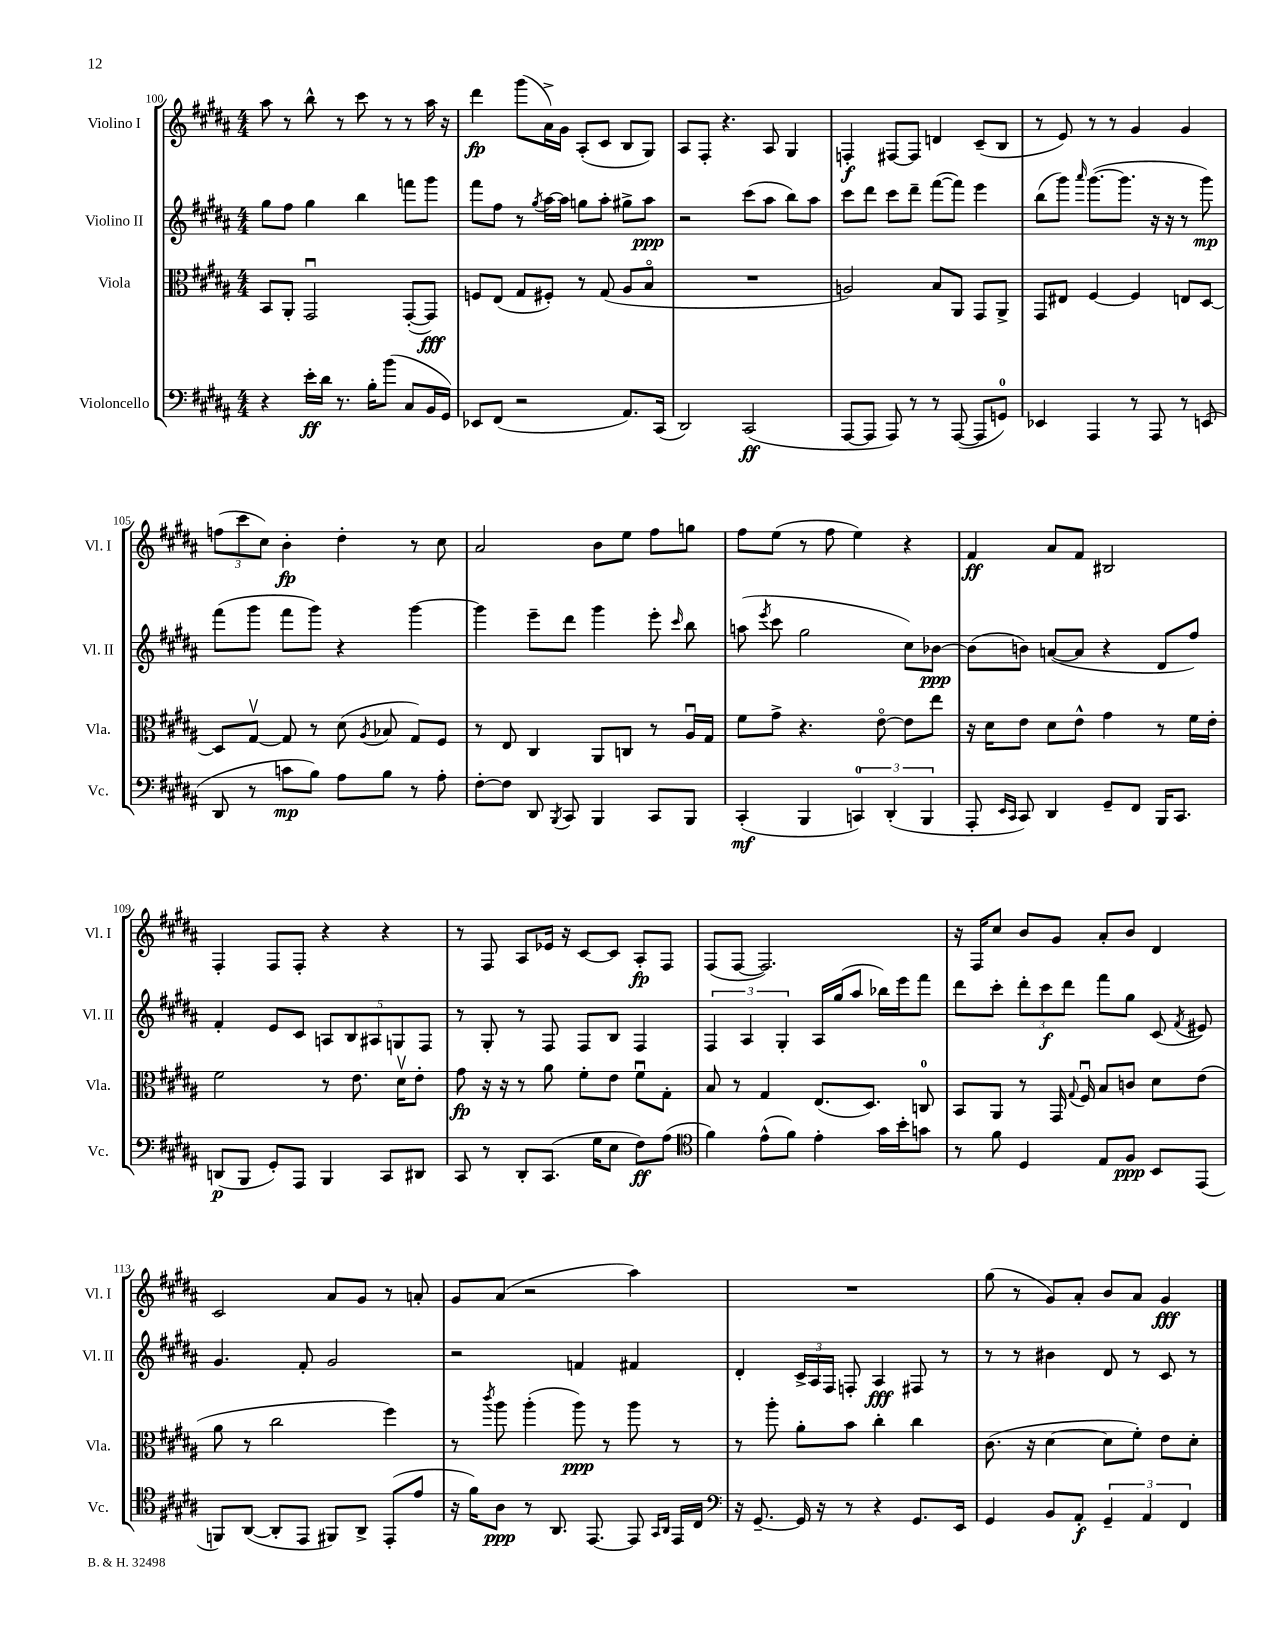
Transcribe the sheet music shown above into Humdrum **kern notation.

**kern	**kern	**kern	**kern
*staff4	*staff3	*staff2	*staff1
*clefF4	*clefC3	*clefG2	*clefG2
*k[f#c#g#d#a#]	*k[f#c#g#d#a#]	*k[f#c#g#d#a#]	*k[f#c#g#d#a#]
*M4/4	*M4/4	*M4/4	*M4/4
4r	8BB	8gg#	8aa#
.	8AA#'	8ff#	8r
16e'	2GG#u	4gg#	8bb^^
16d#	.	.	.
8.r	.	.	8r
.	.	4bb	8ccc#
16B'	.	.	.
(8b	.	.	8r
8C#	([8GG#'	8fff	8r
16BB	8GG#])	8ggg#	16aa#
16GG#)	.	.	16r
=	=	=	=
8EE-	8F	8fff#	4ddd#
(8FF#	(8E	8ff#	.
2r	8G#	8r	(8ggg#
.	.	8qgg#	.
.	8F#')	[16aa#	16a#^)
.	.	16aa#]	16g#
.	8r	8gg	(8A#'
.	(8G#	8aa#'	8c#
8.AA#)	8A#	8gg#^	8B
.	8Bo	8aa#	8G#)
(16CC#	.	.	.
=	=	=	=
2DD#)	1r	2r	8A#
.	.	.	8F#'
.	.	.	4.r
(2CC#	.	(8ccc#	.
.	.	8aa#	8A#
.	.	8bb)	4G#
.	.	8aa#	.
=	=	=	=
[8AAA#	2A)	8ccc#	4F'
8AAA#]	.	8ddd#	.
8AAA#)	.	8ccc#	[8F#
8r	.	8ddd#~	8F#]
8r	8B	([8fff#	4d
([8AAA#	8AA#	8fff#])	.
8AAA#]	8GG#	4eee	(8c#~
8GG)	8AA#^	.	8B
=	=	=	=
4EE-	8GG#	(8bb	8r
.	8E#	8ggg#)	8e)
.	.	16qqaaa#	.
4AAA#	[4F#	([8.ggg#	8r
.	.	.	8r
.	.	8.ggg#]	.
8r	4F#]	.	4g#
8AAA#	.	16r	.
.	.	16r	.
8r	8E	8r	4g#
(8EE	[8D#	8ggg#)	.
=	=	=	=
8DD#	8D#]	(8fff#	(12ff
.	.	.	12ccc#
8r	[8G#v	8ggg#	.
.	.	.	12cc#)
8c	8G#]	8fff#	4b'
8B)	8r	8ggg#)	.
8A#	(8d#	4r	4dd#'
.	8qA#	.	.
8B	8B-	.	.
8r	8G#)	[4ggg#	8r
8A#'	8F#	.	8cc#
=	=	=	=
[8F#'	8r	4ggg#]	2a#
8F#]	8E	.	.
8DD#	4C#	8eee~	.
8qBBB	.	.	.
8CC#	.	8ddd#	.
4BBB	8AA#	4ggg#	8b
.	8C	.	8ee
8CC#	8r	8eee'	8ff#
.	.	16qqccc#	.
8BBB	16A#u	8bb	8gg
.	16G#	.	.
=	=	=	=
(4CC#'	8f#	(8aa	8ff#
.	.	8qeee	.
.	8g#^	8ccc#	(8ee
4BBB	4.r	2gg#	8r
.	.	.	8ff#
6CC)	.	.	4ee)
.	[8eo	.	.
(6DD#'	.	.	.
.	8e]	8cc#)	4r
6BBB	.	.	.
.	8ee	[8b-	.
=	=	=	=
8AAA#'	16r	(8b-]	4f#
.	16d#	.	.
16qqEE	.	.	.
16qqCC#	.	.	.
8CC#)	8e	8b)	.
4DD#	8d#	([8a	8a#
.	8e^^	8a]	8f#
8GG#~	4g#	4r	2B#
8FF#	.	.	.
16BBB	8r	8d#	.
8.CC#	.	.	.
.	16f#	8ff#)	.
.	16e'	.	.
=	=	=	=
(8DD	2f#	4f#'	4F#'
8BBB	.	.	.
8GG#')	.	8e	8F#
8AAA#	.	8c#	8F#'
4BBB	8r	10A	4r
.	.	10B	.
.	8.e	.	.
.	.	10A#	.
8CC#	.	.	4r
.	.	10G	.
.	16d#v	.	.
8DD#	8e'	.	.
.	.	10F#	.
=	=	=	=
8CC#	8g#	8r	8r
8r	16r	8G#'	8F#
.	16r	.	.
8DD#'	8r	8r	8A#
(8.CC#	8a#	8F#	16e-
.	.	.	16r
.	8f#'	8F#	[8c#
16G#	.	.	.
8E	8e	8B	8c#]
8F#)	8f#u	4F#	8A#'
(8A#	8G#'	.	8F#
=	=	=	=
*clefC4	*	*	*
4f#)	8B	6F#	(8F#
.	8r	.	[8F#
.	.	6A#	.
(8e^^	4G#	.	2.F#])
.	.	6G#'	.
8f#)	.	.	.
4e'	(8.E	16A#	.
.	.	(16gg#	.
.	.	8aa#	.
.	8.D#)	.	.
16g#	.	16bb-)	.
16b'	.	16eee	.
8g	8C	8fff#	.
=	=	=	=
8r	8BB	8ddd#	16r
.	.	.	16F#
8f#	8AA#	8ccc#'	8cc#
4D#	8r	12ddd#'	8b
.	.	12ccc#	.
.	16GG#	.	8g#
.	.	12ddd#	.
.	8qqG#	.	.
.	16F#u	.	.
8E	8B	8fff#	8a#'
8F#	8c	8gg#	8b
8BB	8d#	(8c#	4d#
.	.	8qf#	.
(8EE	(8e	8e#)	.
=	=	=	=
8FF)	8a#	4.g#	2c#
([8AA#	8r	.	.
8AA#']	2cc#	.	.
8EE	.	8f#'	.
8FF#)	.	2g#	8a#
8AA#^	.	.	8g#
(8EE'	4ff#)	.	8r
8e	.	.	8a'
=	=	=	=
16r	8r	2r	8g#
16f#)	.	.	.
.	8qccc#	.	.
8A#	8aa#	.	(8a#
8r	(4aa#'	.	2r
8.AA#	.	.	.
.	8aa#)	4f	.
[8.EE	.	.	.
.	8r	.	.
8EE]	8aa#	4f#	4aa#)
16qqGG#	.	.	.
16qqAA#	.	.	.
16EE	8r	.	.
16C#	.	.	.
=	=	=	=
*clefF4	*	*	*
16r	8r	4d#'	1r
[8.GG#~	.	.	.
.	8aa#'	.	.
16GG#]	8a#'	24c#^	.
.	.	24A#	.
16r	.	.	.
.	.	24F#	.
8r	8b	8F'	.
4r	4cc#'	4A#	.
8.GG#	4cc#	8F#	.
.	.	8r	.
16EE	.	.	.
=	=	=	=
4GG#	(8.c#	8r	(8gg#
.	.	8r	8r
.	16r	.	.
8BB	[4d#	4b#	8g#)
8AA#'	.	.	8a#'
6GG#~	8d#]	8d#	8b
.	8f#')	8r	8a#
6AA#	.	.	.
.	8e	8c#	4g#
6FF#	.	.	.
.	8d#'	8r	.
==	==	==	==
*-	*-	*-	*-
